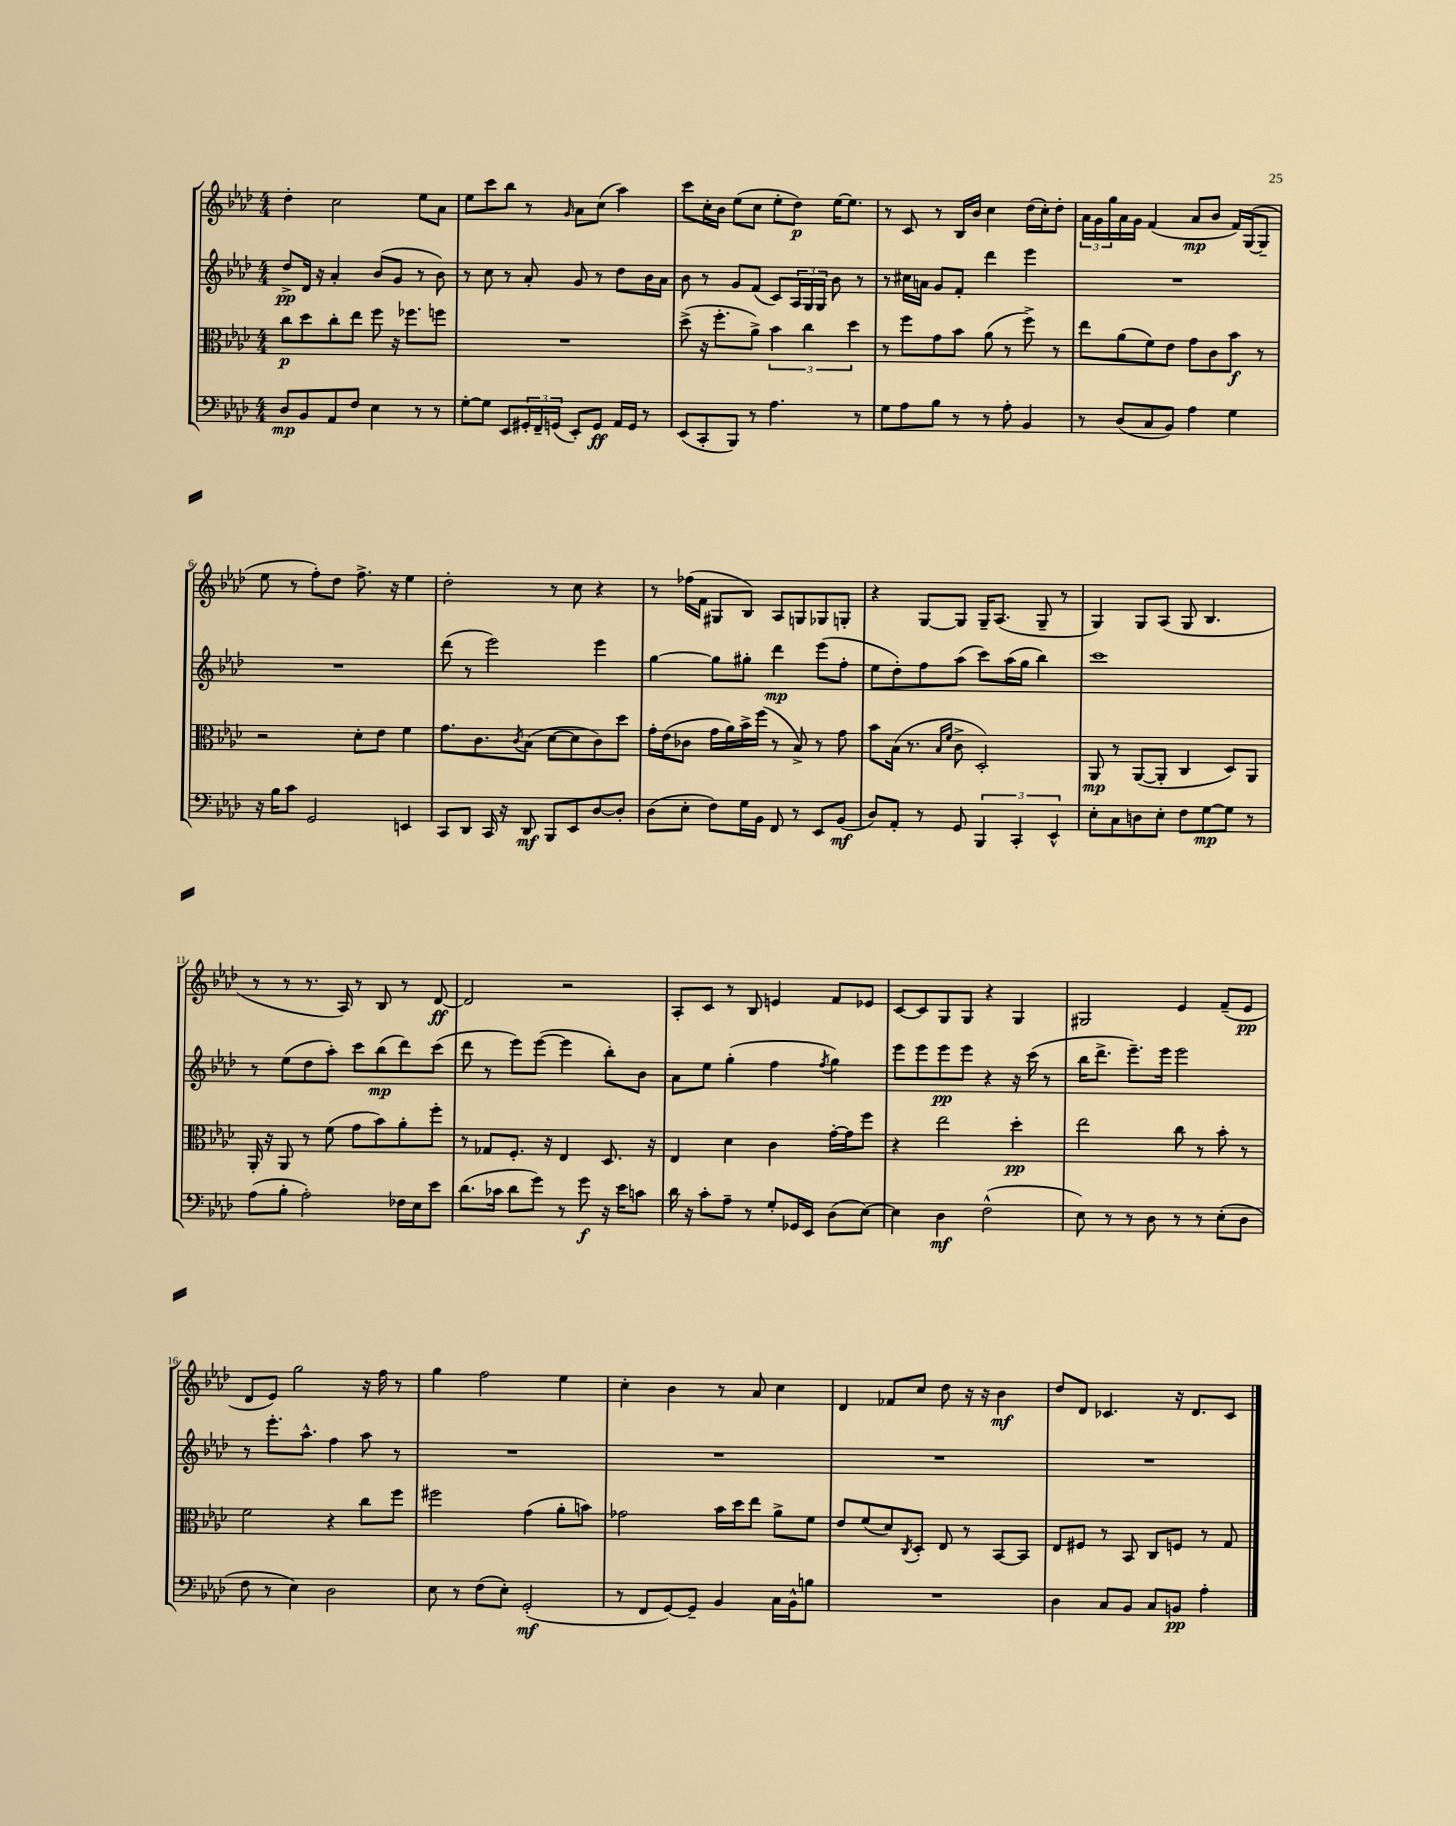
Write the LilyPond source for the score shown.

<<
\new StaffGroup <<
\new Staff = "s0" {
    \clef treble \key aes \major \numericTimeSignature \time 4/4
    des''4-. c''2 ees''8 aes'8 |
    ees''8 c'''8 bes''8 r8 \grace { g'16 } aes'8 c''8( aes''4) |
    c'''8 c''16-. bes'16 ees''8( c''8 ees''8-. des''8\p) ees''16~ ees''8. |
    r8 c'8 r8 bes16 bes'16 c''4 des''16( c''16-.) des''8-. |
    \tuplet 3/2 { aes'16 g'16 g''16 } aes'16 g'16 f'4( aes'8\mp bes'8 f'16) g16~( g8-- |
    ees''8 r8 f''8-.) des''8 f''8.-> r16 ees''4 |
    des''2-. r8 c''8 r4 |
    r8 fes''16( f'16 gis8 bes8) aes8 g8 ges8 g8-. |
    r4 g8~ g8 g16-- aes8.( g8-- r8 |
    g4) g8 aes8( g8 bes4. |
    r8 r8 r8. aes16) r8 bes8 r8 des'8~\ff |
    des'2 r2 |
    aes8-. c'8 r8 bes8 e'4 f'8 ees'8 |
    c'8~ c'8 g8 g8 r4 g4 |
    gis2 ees'4 f'8--( ees'8\pp |
    des'8 ees'8) g''2 r16 f''16 r8 |
    g''4 f''2 ees''4 |
    c''4-. bes'4 r8 aes'8 c''4 |
    des'4 fes'8 c''8 des''8 r16 r16 bes'4\mf |
    des''8 des'8 ces'4. r16 des'8. ces'8 \bar "|." |
}
\new Staff = "s1" {
    \clef treble \key aes \major \numericTimeSignature \time 4/4
    des''8->\pp des'16 r16 aes'4-. bes'8( g'8 r8 bes'8) |
    r8 c''8 r8 aes'8-. g'8 r8 des''8 bes'16 aes'16 |
    bes'8 r8 g'8 f'8( c'8) \tuplet 3/2 { aes16 g16 g16 } bes'8 r8 |
    r8 cis''16 a'16 g'8 f'8-. des'''4 ees'''4 |
    R1 |
    R1 |
    des'''8( r8 ees'''2) ees'''4 |
    g''4~ g''8 gis''8-. des'''4\mp ees'''8( f''8-. |
    ees''8 des''8-.) f''8 aes''8( c'''8) aes''16( g''16 bes''4) |
    c'''1 |
    r8 ees''8( des''8 aes''8-.) c'''8 bes''8\mp( des'''8) c'''8( |
    des'''8 r8 ees'''8) ees'''8~( ees'''4 bes''8-.) bes'8 |
    aes'8 ees''8 g''4-.( f''4 \acciaccatura { f''8 } g''4) |
    ees'''8 ees'''8 ees'''8\pp ees'''8 r4 r16 c'''16( r8 |
    bes''16 des'''8.-> ees'''8.--) ees'''16 ees'''2 |
    r8 ees'''8.-. aes''8.-^ f''4 aes''8 r8 |
    R1 |
    R1 |
    R1 |
    R1 \bar "|." |
}
\new Staff = "s2" {
    \clef alto \key aes \major \numericTimeSignature \time 4/4
    c''8\p des''8 c''8-. ees''8 f''8 r16 fes''8. f''8 |
    R1 |
    des''8->( r16 f''8.-. aes'8->) \tuplet 3/2 { bes'4 c''4 des''4 } |
    r8 f''8 g'8 bes'8 aes'8( r8 f''8->) r8 |
    ees''8 aes'8( f'8) ees'8 g'8 c'8 bes'8\f r8 |
    r2 des'8-. ees'8 f'4 |
    g'8. c'8. \acciaccatura { c'8 } bes8( des'8~ des'8 c'8) des''8 |
    g'16-. ees'16( ces'8 g'16 aes'16) bes'16-> f''16( r8 bes8->) r8 g'8 |
    bes'8 bes16( r8. \grace { bes16 f'16 } c'8-> des2-.) |
    aes,8\mp r8 aes,8~( aes,8-. c4 des8) aes,8 |
    aes,16-. r16 aes,8 r8 f'8( g'8 bes'8) aes'8-. f''8-. |
    r8 ges8 f8.-. r16 ees4 des8. r16 |
    ees4 des'4 c'4 g'16~-. g'16 f''8 |
    r4 ees''2 des''4-.\pp |
    ees''2 c''8 r8 bes'8-. r8 |
    f'2 r4 c''8 f''8 |
    fis''2 g'4( aes'8-. b'8) |
    ges'2 bes'16 des''16 ees''8 aes'8-> f'8 |
    ees'8 f'8( des'8) \acciaccatura { c8 } des8-. ees8 r8 bes,8~ bes,8 |
    ees8 fis8 r8 bes,8 c8 f8 r8 g8 \bar "|." |
}
\new Staff = "s3" {
    \clef bass \key aes \major \numericTimeSignature \time 4/4
    des8\mp bes,8 aes,8 f8 ees4 r8 r8 |
    g8~-. g8 ees,8 \tuplet 3/2 { gis,16-. f,16-- g,16( } ees,8-.) g,8\ff aes,16 g,16 r8 |
    ees,8( c,8-. bes,,8) r8 aes4. r8 |
    g8 aes8 bes8 r8 r8 aes8-. bes,4 |
    r8 des8( c8 bes,8) aes4 g4 |
    r16 bes16 c'8 g,2 e,4 |
    c,8 des,8 c,16 r16 des,8\mf bes,,8 ees,8 des8~ des8-. |
    des8( ees8-. f8) g16 bes,16 f,8 r8 ees,8 bes,8\mf( |
    des8) aes,8-. r8 g,8 \tuplet 3/2 { bes,,4 c,4-. ees,4-^ } |
    ees8-. c8 d8 ees8-. f8 g8~\mp g8 r8 |
    aes8( bes8-. aes2-.) fes16 ees16 ees'8 |
    des'8.( ces'16 des'8 g'8) r8 g'8\f r16 ees'16 c'8 |
    des'16 r16 c'8-. aes8-- r8 g8-. ges,16 ees,16 des8( ees8~) |
    ees4 des4\mf f2-^( |
    ees8) r8 r8 des8 r8 r8 ees8-.( des8 |
    f8 r8 ees4) des2 |
    ees8 r8 f8( ees8-.) g,2-.\mf( |
    r8 f,8 g,8~) g,8-- bes,4 c16 bes,16-^ b8 |
    R1 |
    des4 c8 bes,8 c8 b,8\pp aes4-. \bar "|." |
}
>>
>>
